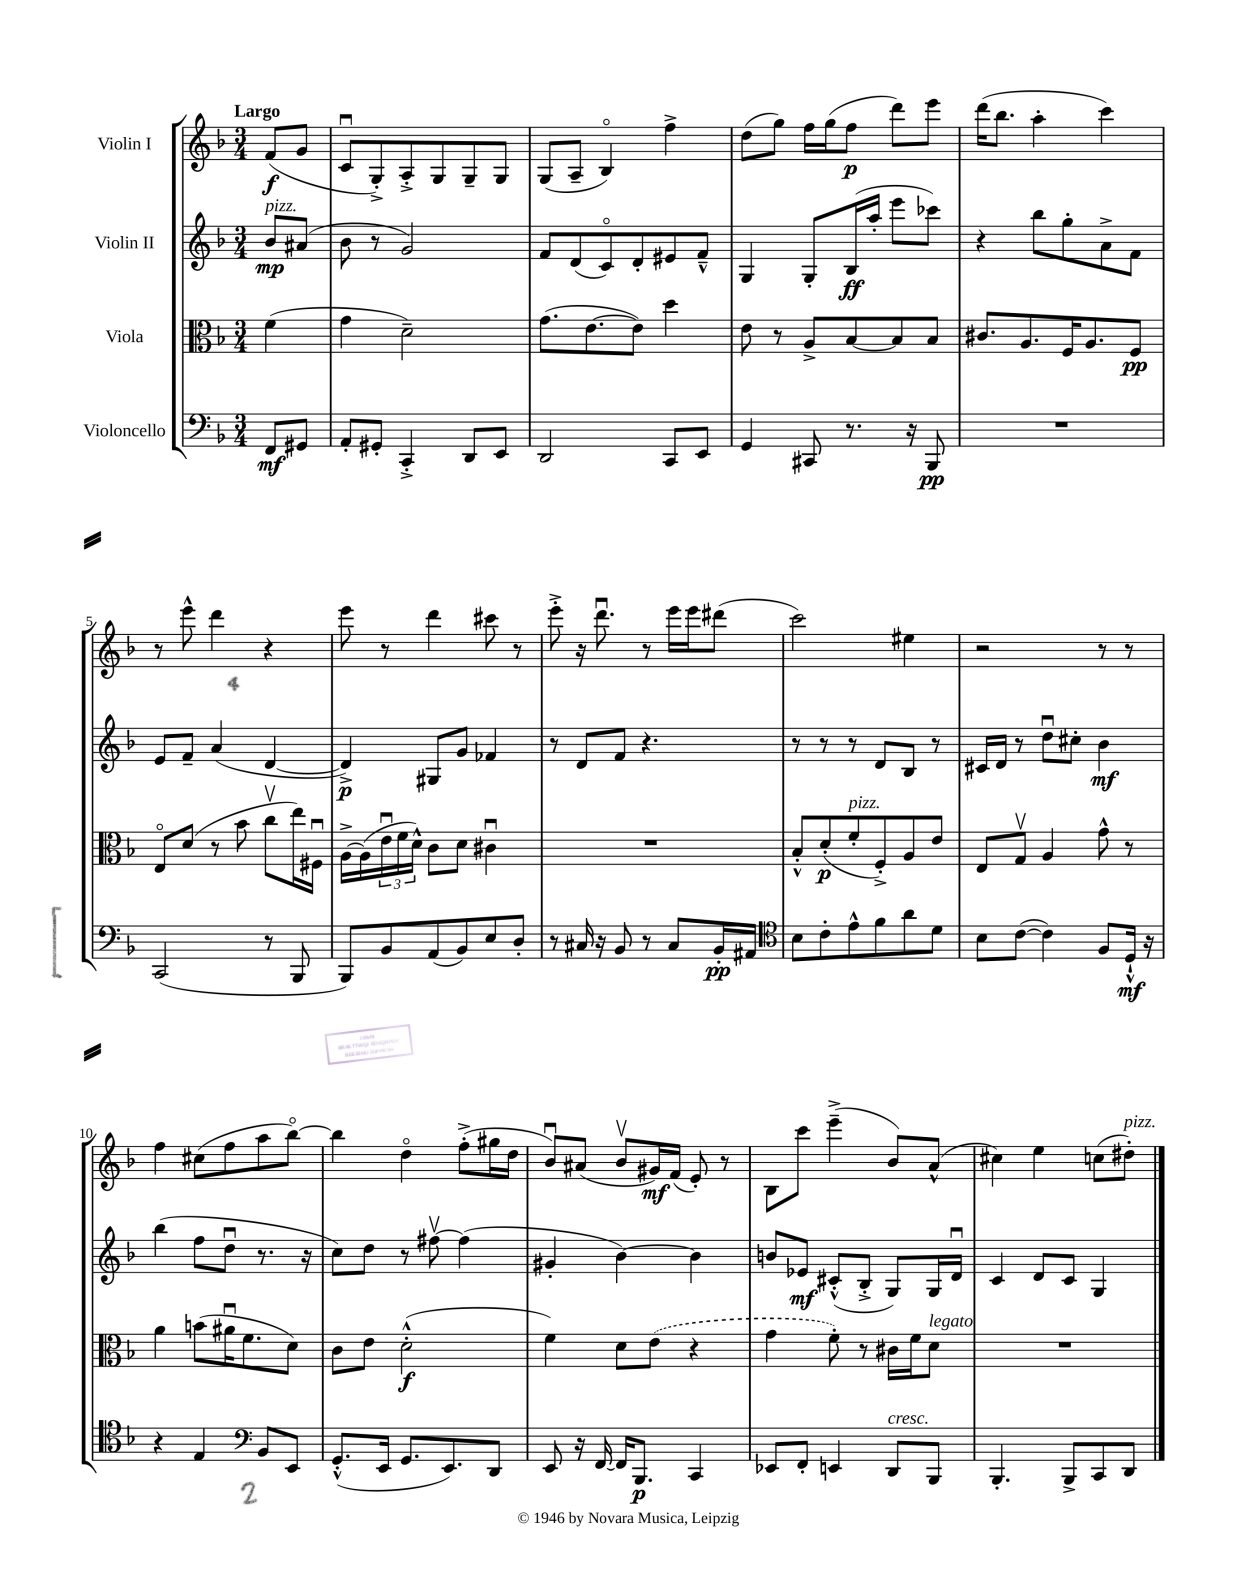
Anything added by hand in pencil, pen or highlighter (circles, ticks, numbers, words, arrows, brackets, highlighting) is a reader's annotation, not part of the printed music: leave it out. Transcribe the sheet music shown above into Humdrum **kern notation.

**kern	**dynam	**kern	**dynam	**kern	**dynam	**kern	**dynam
*part4	*part4	*part3	*part3	*part2	*part2	*part1	*part1
*staff4	*staff4	*staff3	*staff3	*staff2	*staff2	*staff1	*staff1
*I"Violoncello	*	*I"Viola	*	*I"Violin II	*	*I"Violin I	*
*clefF4	*	*clefC3	*	*clefG2	*	*clefG2	*
*k[b-]	*	*k[b-]	*	*k[b-]	*	*k[b-]	*
*M3/4	*	*M3/4	*	*M3/4	*	*M3/4	*
=	=	=	=	=	=	=	=
!	!	!	!	!	!	!LO:TX:a:B:t=Largo	!
!	!	!	!	!LO:TX:a:i:t=pizz.	!	!	!
8FF/L	mf	(4f\	.	8b-/L	mp	(8f/L	f
8GG#X/J	.	.	.	(8a#X/J	.	8g/J	.
=1	=1	=1	=1	=1	=1	=1	=1
8AA'/L	.	4g\	.	8b-\	.	8cu/L	.
8GG#X'/J	.	.	.	8r	.	8G'^/)	.
4CC'^/	.	2d~\)	.	2g/)	.	8A'^/	.
.	.	.	.	.	.	8G/	.
8DD/L	.	.	.	.	.	8G~/	.
8EE/J	.	.	.	.	.	8G/J	.
=2	=2	=2	=2	=2	=2	=2	=2
2DD/	.	(8.g\L	.	8f/L	.	(8G/L	.
.	.	.	.	(8d/	.	8A~/J	.
.	.	[8.e\	.	.	.	.	.
.	.	.	.	8c/)	.	4B-/)	.
.	.	8e\J])	.	8d'/	.	.	.
8CC/L	.	4dd\	.	8e#X/	.	4ff^\	.
8EE/J	.	.	.	8f~^^/J	.	.	.
=3	=3	=3	=3	=3	=3	=3	=3
4GG/	.	8e\	.	4G/	.	(8dd\L	.
.	.	8r	.	.	.	8gg\J)	.
8CC#X/	.	8A^/L	.	8G'/L	.	16ff\LL	.
.	.	.	.	.	.	(16gg\J	.
8.r	.	[8B-/	.	(16B-/L	ff	8ff\J	p
.	.	.	.	16aa'/JJ	.	.	.
.	.	8B-/]	.	8eee\L	.	8ddd\L)	.
16r	.	.	.	.	.	.	.
8BBB-/	pp	8B-/J	.	8ccc-X\J)	.	8eee\J	.
=4	=4	=4	=4	=4	=4	=4	=4
2.r	.	8.c#X/L	.	4r	.	(16ddd\KL	.
.	.	.	.	.	.	8.bb-\J	.
.	.	8.A/	.	.	.	.	.
.	.	.	.	8bb-\L	.	4aa'\	.
.	.	16F/K	.	8gg'\	.	.	.
.	.	8.A/	.	.	.	.	.
.	.	.	.	8a^\	.	4ccc\)	.
.	.	8F/J	pp	8f\J	.	.	.
!!LO:LB:g=z
=5	=5	=5	=5	=5	=5	=5	=5
(2CC/	.	8E/L	.	8e/L	.	8r	.
.	.	(8d/J	.	8f~/J	.	8eee^^\	.
.	.	8r	.	(4a/	.	4ddd\	.
.	.	8b-\	.	.	.	.	.
8r	.	8ccv\L	.	[4d/	.	4r	.
8BBB-/	.	16ee\L)	.	.	.	.	.
.	.	16F#Xu\JJ	.	.	.	.	.
=6	=6	=6	=6	=6	=6	=6	=6
8BBB-/L)	.	[16A^\LL	.	4d^/])	p	8eee\	.
.	.	(16A\]	.	.	.	.	.
8BB-/	.	24eu\	.	.	.	8r	.
.	.	24f\	.	.	.	.	.
.	.	24d^^\JJ)	.	.	.	.	.
(8AA/	.	8c\L	.	8G#X/L	.	4ddd\	.
8BB-/)	.	8d\J	.	8g/J	.	.	.
8E/	.	4c#Xu\	.	4f-X/	.	8ccc#X\	.
8D'/J	.	.	.	.	.	8r	.
=7	=7	=7	=7	=7	=7	=7	=7
8r	.	2.r	.	8r	.	8eee'^\	.
16C#X/	.	.	.	8d/L	.	16r	.
16r	.	.	.	.	.	8.dddu\	.
8BB-/	.	.	.	8f/J	.	.	.
8r	.	.	.	4.r	.	8r	.
8C#/L	.	.	.	.	.	16eee\LL	.
.	.	.	.	.	.	16eee\J	.
16BB-'/L	pp	.	.	.	.	(8ddd#X\J	.
16AA#X/JJ	.	.	.	.	.	.	.
=8	=8	=8	=8	=8	=8	=8	=8
*clefC4	*	*	*	*	*	*	*
8B-\L	.	8B-'^^/L	.	8r	.	2ccc\)	.
8c'\	.	(8d'/	p	8r	.	.	.
!	!	!LO:TX:a:i:t=pizz.	!	!	!	!	!
8e^^\	.	8f'/	.	8r	.	.	.
8f\	.	8F'^/)	.	8d/L	.	.	.
8a\	.	8A/	.	8B-/J	.	4ee#X\	.
8d\J	.	8e/J	.	8r	.	.	.
=9	=9	=9	=9	=9	=9	=9	=9
8B-\L	.	8E/L	.	16c#X/LL	.	2r	.
.	.	.	.	16d/JJ	.	.	.
([8c\J	.	8Gv/J	.	8r	.	.	.
4c\])	.	4A/	.	8ddu\L	.	.	.
.	.	.	.	8cc#X'\J	.	.	.
8F/L	.	8g^^\	.	4b-\	mf	8r	.
16D`^^/Jk	mf	8r	.	.	.	8r	.
16r	.	.	.	.	.	.	.
!!LO:LB:g=z
=10	=10	=10	=10	=10	=10	=10	=10
4r	.	4a\	.	(4bb-\	.	4ff\	.
4E/	.	(8bn\L	.	8ff\L	.	(8cc#X\L	.
.	.	16a#Xu\K	.	8ddu\J	.	8ff\	.
.	.	8.f\	.	.	.	.	.
*clefF4	*	*	*	*	*	*	*
8BB-/L	.	.	.	8.r	.	8aa\	.
8EE/J	.	8d\J)	.	.	.	[8bb-\J)	.
.	.	.	.	16r	.	.	.
=11	=11	=11	=11	=11	=11	=11	=11
(8.GG'^^/L	.	8c\L	.	8cc\L)	.	4bb-\]	.
.	.	8e\J	.	8dd\J	.	.	.
16EE/Jk	.	.	.	.	.	.	.
8.GG/L	.	(2d'^^\	f	8r	.	4dd\	.
.	.	.	.	[8ff#Xv\	.	.	.
8.EE/)	.	.	.	.	.	.	.
.	.	.	.	(4ff#\]	.	(8ff'^\L	.
8DD/J	.	.	.	.	.	16gg#X\L	.
.	.	.	.	.	.	16dd\JJ	.
=12	=12	=12	=12	=12	=12	=12	=12
8EE/	.	4f\)	.	4g#X'/	.	8b-u/L)	.
16r	.	.	.	.	.	(8a#X/J	.
[16FF/	.	.	.	.	.	.	.
16FF/KL]	.	8d\L	.	[4b-\)	.	8b-v/L	.
8.BBB-/J	p	.	.	.	.	.	.
.	.	(8e\J	.	.	.	16g#X/L)	mf
.	.	.	.	.	.	(16f/JJ	.
4CC/	.	4r	.	4b-\]	.	8e'/)	.
.	.	.	.	.	.	8r	.
=13	=13	=13	=13	=13	=13	=13	=13
8EE-X/L	.	4g\	.	8bn/L	.	8B-\L	.
8FF'/J	.	.	.	8e-X/J	mf	8ccc\J	.
4EEn/	.	8f'\)	.	(8c#X'^^/L	.	(4eee~^\	.
.	.	8r	.	8B-'^/J	.	.	.
!LO:TX:a:i:t=cresc.	!	!	!	!	!	!	!
8DD/L	.	16c#X\LL	.	8G/L)	.	8b-/L)	.
.	.	16f\J	.	.	.	.	.
!	!	!LO:TX:a:i:t=legato	!	!	!	!	!
8BBB-/J	.	8d\J	.	16G/L	.	(8a^^/J	.
.	.	.	.	16du/JJ	.	.	.
=14	=14	=14	=14	=14	=14	=14	=14
4.BBB-'/	.	2.r	.	4c/	.	4cc#X\)	.
.	.	.	.	8d/L	.	4ee\	.
8BBB-^/L	.	.	.	8c/J	.	.	.
8CC/	.	.	.	4G/	.	(8ccn\L	.
!	!	!	!	!	!	!LO:TX:a:i:t=pizz.	!
8DD/J	.	.	.	.	.	8dd#X'\J)	.
==	==	==	==	==	==	==	==
*-	*-	*-	*-	*-	*-	*-	*-
